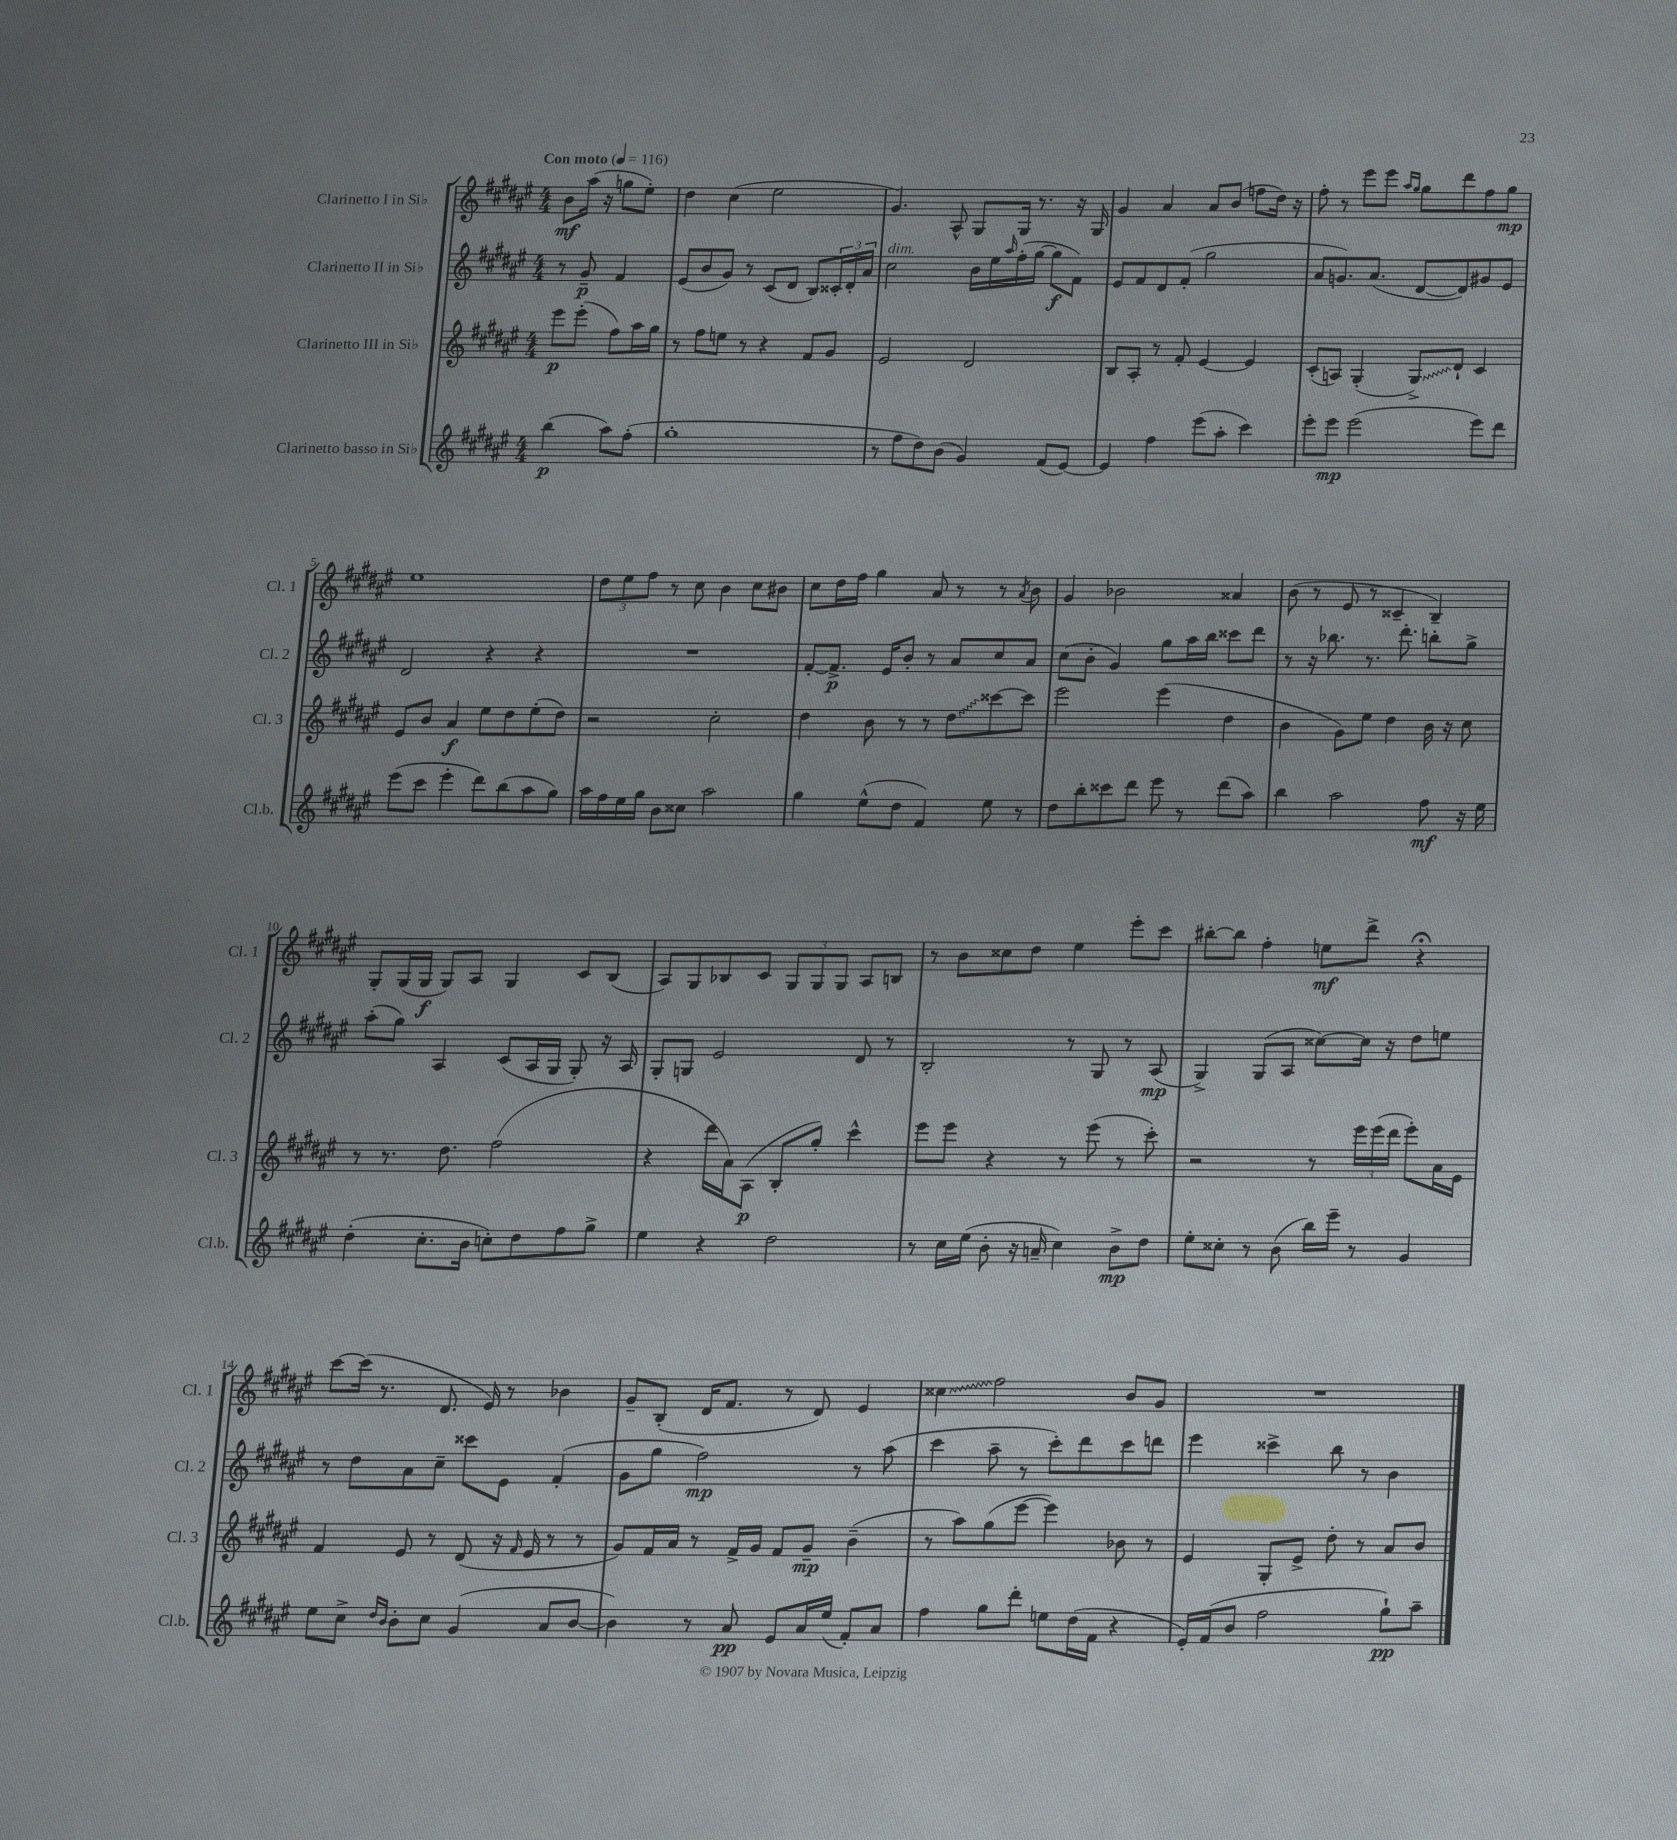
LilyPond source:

<<
\new StaffGroup <<
\new Staff = "s0" \with { instrumentName = "Clarinetto I in Sib" shortInstrumentName = "Cl. 1" } {
    \clef treble \key fis \major \numericTimeSignature \time 4/4 \partial 2 \tempo "Con moto" 4 = 116
    b'8\mf ais''16( r16 g''8 eis''8-.) |
    dis''4 cis''4( eis''2 |
    gis'4.) ais8-^ gis8 gis16 r8. r16 gis16 |
    gis'4 ais'4 ais'8 b'8( f''8 dis''16) r16 |
    fis''8-. r8 eis'''8 eis'''8 \grace { ais''16 gis''16 } gis''8 dis'''8 fis''8 gis''8\mp |
    eis''1 |
    \tuplet 3/2 { dis''8 eis''8 fis''8 } r8 cis''8 b'4 cis''8 bis'8 |
    cis''8 dis''16 fis''16 gis''4 ais'8 r8 r8 \acciaccatura { ais'8 } b'8 |
    gis'4 bes'2 aisis'4 |
    b'8( r8 eis'8 r8 cisis'4-- b4--) |
    gis8-. gis16( gis16\f gis8) ais8 gis4 cis'8 b8( |
    ais8) gis8 bes8 cis'8 \tuplet 3/2 { gis8 gis8 gis8 } ais8 b8 |
    r8 b'8 cisis''8 dis''8 eis''4 eis'''8-. cis'''8 |
    bis''8~-. bis''8 fis''4-. e''8\mf dis'''8-> r4\fermata |
    cis'''8~ cis'''16( r8. dis'8. eis'16) r8 bes'4 |
    gis'8-- b8-.( dis'16 fis'8. r8 dis'8) eis'4 |
    \once \override Glissando.style = #'zigzag cisis''4\glissando fis''2 b'8 gis'8 |
    R1 \bar "|." |
}
\new Staff = "s1" \with { instrumentName = "Clarinetto II in Sib" shortInstrumentName = "Cl. 2" } {
    \clef treble \key fis \major \numericTimeSignature \time 4/4 \partial 2
    r8 gis'8--\p fis'4 |
    eis'8( b'8 gis'8) r8 cis'8( dis'8 b8) \tuplet 3/2 { cisis'16-. dis'16-. ais'16 } |
    cis''2^\markup { \italic "dim." } b'16 eis''16 \grace { ais''16 } fis''16-.( gis''16~ gis''8\f fis'8) |
    eis'8 fis'8 dis'8 fis'8-.( gis''2 |
    ais'8 g'8.) ais'8.( dis'8~ dis'8) gis'8 eis'8 |
    dis'2 r4 r4 |
    R1 |
    fis'8~-. fis'8.->\p eis'16 b'8-. r8 ais'8 cis''8 ais'8 |
    cis''8( b'8-. gis'4) gis''8 ais''16 b''16 cisis'''8 dis'''8 |
    r8 r16 bes''8. r8. dis'''8.-. b''8-. gis''8-> |
    ais''8-.( gis''8) ais4 cis'8( ais16 gis16 gis8-.) r16 ais16 |
    gis8-. g8 eis'2 dis'8 r8 |
    b2-. r8 gis8 r8 ais8\mp( |
    gis4->) gis8( ais8 cisis''8~) cisis''16 r16 dis''8 e''8 |
    r8 dis''8 ais'8 cis''8-- cisis'''8 eis'8 fis'4-.( |
    gis'8 gis''8 fis''2\mp) r8 ais''8( |
    cis'''4 ais''8-- r8 cis'''8-.) dis'''8 cis'''8 d'''8 |
    eis'''4 cisis'''4-> b''8 r8 b'4 \bar "|." |
}
\new Staff = "s2" \with { instrumentName = "Clarinetto III in Sib" shortInstrumentName = "Cl. 3" } {
    \clef treble \key fis \major \numericTimeSignature \time 4/4 \partial 2
    eis'''8\p eis'''8-.( fis''8) ais''16 gis''16 |
    r8 fis''8 e''8 r8 r4 fis'8 gis'8 |
    eis'2 dis'2 |
    b8 ais8-. r8 fis'8-. eis'4~ eis'4 |
    cis'8-.( a8) gis4-.( \once \override Glissando.style = #'zigzag gis8->\glissando) dis'8-! cis'4 |
    eis'8 b'8 ais'4\f eis''8 dis''8 eis''8-.( dis''8) |
    r2 cis''2-. |
    dis''4 b'8 r8 r8 \once \override Glissando.style = #'zigzag dis''8\glissando cisis'''8~ cisis'''8 |
    eis'''2 eis'''4( dis''4 |
    b'4 gis'8) eis''8 dis''4 b'16 r16 cis''8 |
    r8 r8. dis''8. fis''2( |
    r4 dis'''16 ais'16) ais8\p( b8-. gis''8-.) cis'''4-^ |
    eis'''8 eis'''8 r4 r8 eis'''8( r8 cis'''8-.) |
    r2 r8 \tuplet 3/2 { eis'''16 eis'''16( dis'''16 } eis'''8-.) ais'16 eis'16 |
    fis'4 eis'8 r8 dis'8( r16 \grace { fis'16 } eis'16 r8 r8 |
    gis'8) fis'16 ais'16 r8 fis'16-> gis'16 fis'8 gis'8--\mp b'4--( |
    r8 ais''8) gis''8( eis'''8~ eis'''4) bes'8 r8 |
    eis'4 gis8-. eis'8-> dis''8-. r8 ais'8 b'8 \bar "|." |
}
\new Staff = "s3" \with { instrumentName = "Clarinetto basso in Sib" shortInstrumentName = "Cl.b." } {
    \clef treble \key fis \major \numericTimeSignature \time 4/4 \partial 2
    b''4\p( ais''8) fis''8-.( |
    gis''1-. |
    r8 fis''8 dis''8) b'8( gis'4) fis'8( eis'8~) |
    eis'4 fis''4 eis'''8( ais''8-. cis'''4) |
    eis'''8-. eis'''8\mp eis'''2( eis'''8) dis'''8 |
    eis'''8( cis'''8 eis'''4-. dis'''8) b''8( ais''8 gis''8) |
    ais''16 fis''16 eis''16 gis''16 b'8 cisis''8 ais''2 |
    gis''4 eis''8-^( dis''8 fis'4) eis''8 r8 |
    dis''8 b''8-. cisis'''8 dis'''8 eis'''8 r8 dis'''8( ais''8) |
    b''4 ais''2 fis''8\mf r16 eis''16 |
    dis''4-.( cis''8.-. b'16 c''8-.) dis''8 fis''8 gis''8-> |
    eis''4 r4 dis''2 |
    r8 cis''16 eis''16( b'8-. r16 a'16-- cis''4) b'8->\mp dis''8 |
    eis''8-. cisis''8-. r8 b'8( b''16) eis'''16-- r8 gis'4 |
    eis''8 cis''8-> \grace { dis''16 b'16 } b'8-. cis''8 gis'4( ais'8 b'8~ |
    b'4) r8 ais'8\pp eis'8 ais'16 eis''16( fis'8-.) ais'8 |
    fis''4 gis''8 dis'''8-. e''8 dis''16( fis'16 r4 |
    eis'16-.) fis'16( b'8 fis''2 gis''8-!\pp) ais''8-- \bar "|." |
}
>>
>>
